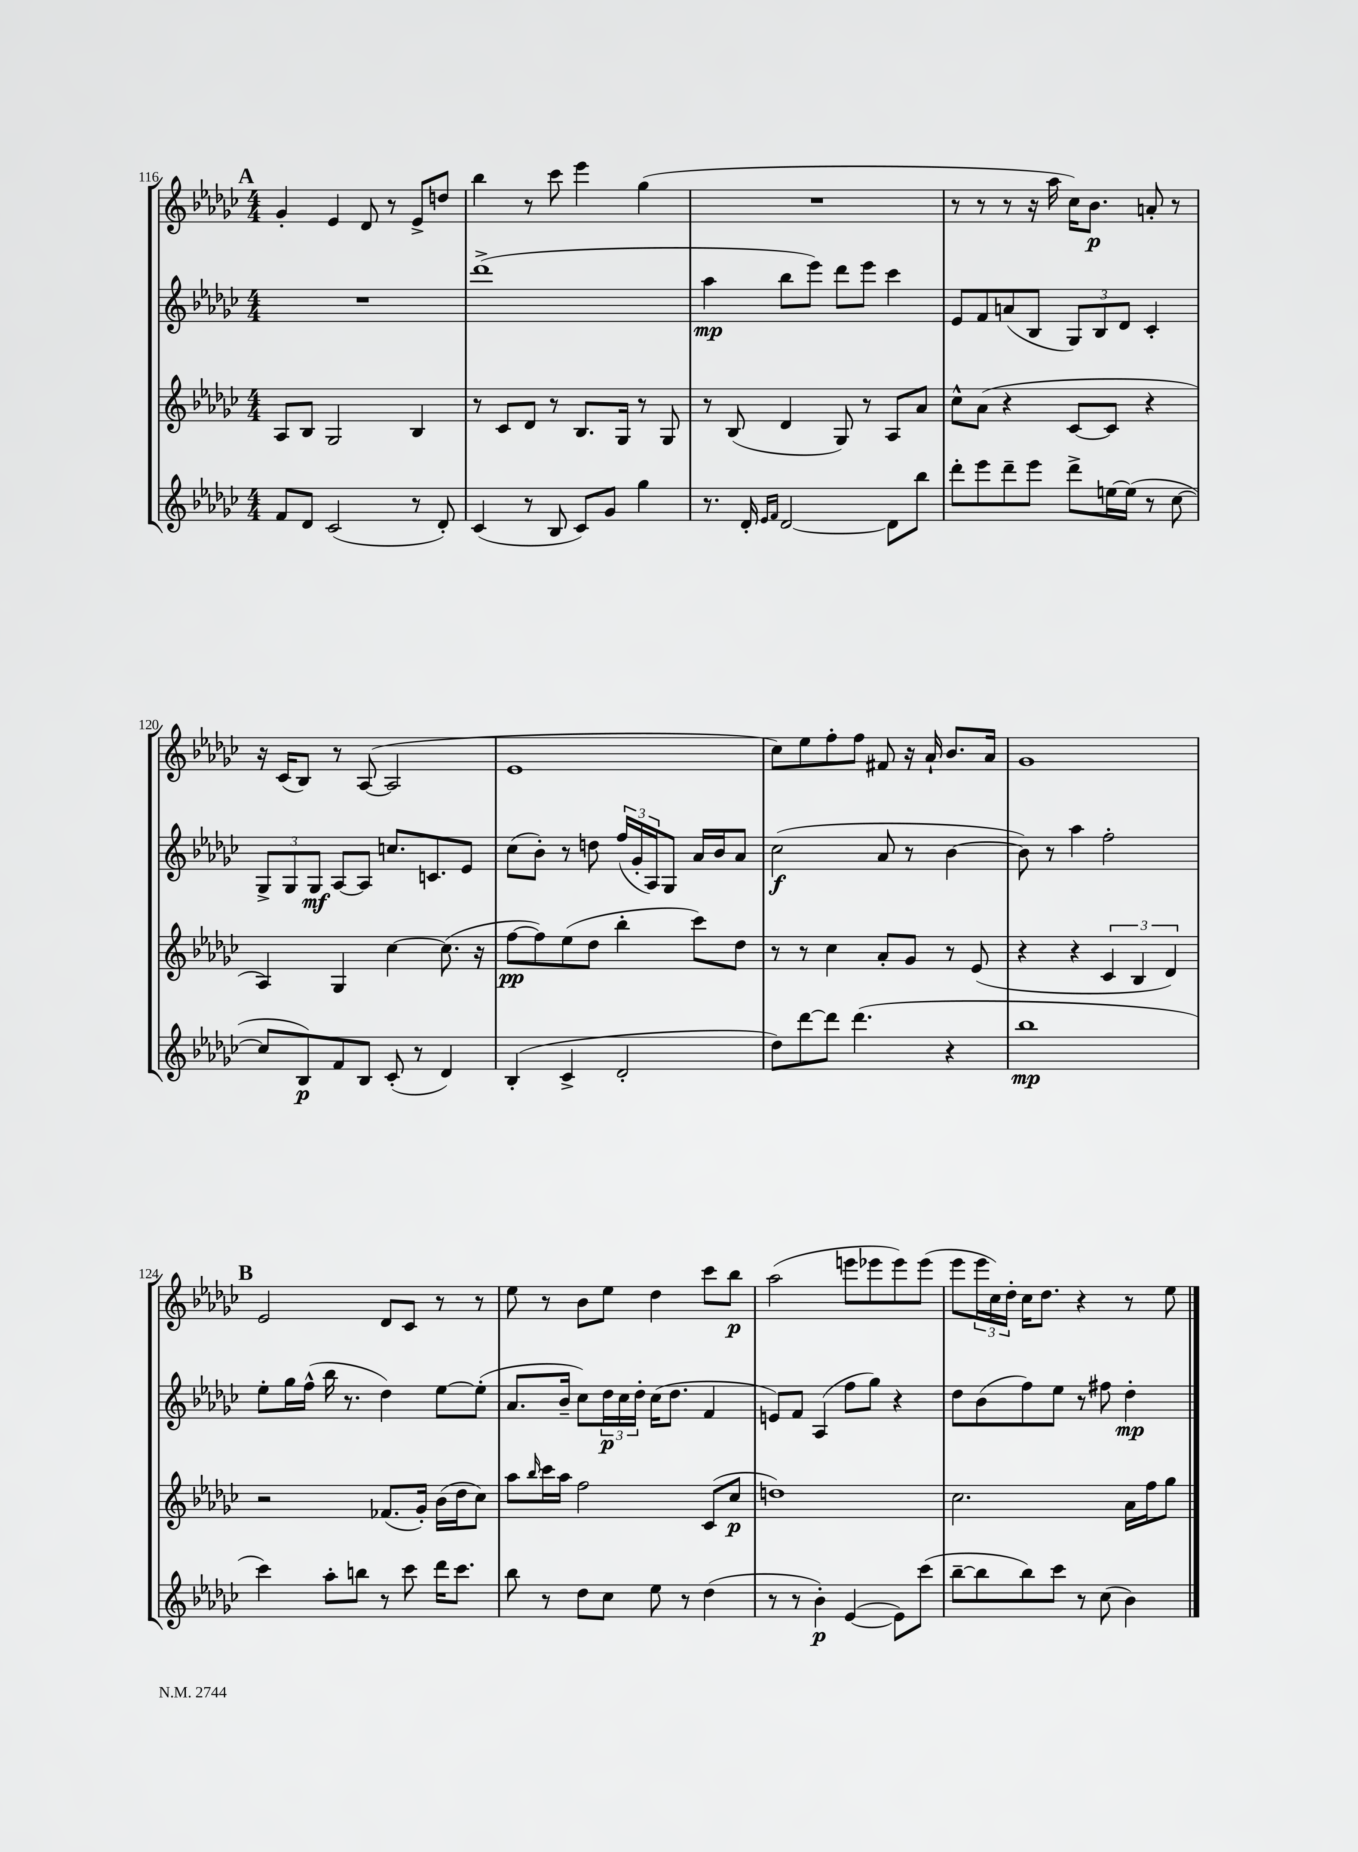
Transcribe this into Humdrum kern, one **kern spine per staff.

**kern	**kern	**kern	**kern
*staff4	*staff3	*staff2	*staff1
*clefG2	*clefG2	*clefG2	*clefG2
*k[b-e-a-d-g-c-]	*k[b-e-a-d-g-c-]	*k[b-e-a-d-g-c-]	*k[b-e-a-d-g-c-]
*M4/4	*M4/4	*M4/4	*M4/4
8f	8A-	1r	4g-'
8d-	8B-	.	.
(2c-	2G-	.	4e-
.	.	.	8d-
.	.	.	8r
8r	4B-	.	8e-^
8d-')	.	.	8dd
=	=	=	=
(4c-	8r	(1ddd-^	4bb-
.	8c-	.	.
8r	8d-	.	8r
8B-	8r	.	8ccc-
8c-)	8.B-	.	4eee-
8g-	.	.	.
.	16G-	.	.
4gg-	8r	.	(4gg-
.	8G-	.	.
=	=	=	=
8.r	8r	4aa-	1r
.	(8B-	.	.
16d-'	.	.	.
16qqe-	.	.	.
16qqf	.	.	.
[2d-	4d-	8bb-	.
.	.	8eee-)	.
.	8G-)	8ddd-	.
.	8r	8eee-	.
8d-]	8A-	4ccc-	.
8bb-	8a-	.	.
=	=	=	=
8ddd-'	8cc-^^	8e-	8r
8eee-	(8a-	8f	8r
8ddd-~	4r	(8a	8r
8eee-	.	8B-	16r
.	.	.	16aa-
8ddd-^	[8c-	12G-)	16cc-)
.	.	.	8.b-
.	.	12B-	.
[16ee	8c-]	.	.
.	.	12d-	.
(16ee]	.	.	.
8r	4r	4c-'	8a'
[8cc-	.	.	8r
=	=	=	=
8cc-]	4A-)	12G-^	16r
.	.	.	(16c-
.	.	12G-	.
8B-)	.	.	8B-)
.	.	12G-	.
8f	4G-	[8A-	8r
8B-	.	8A-]	([8A-
(8c-'	[4cc-	8.cc	2A-]
8r	.	.	.
.	.	8.c	.
4d-)	(8.cc-]	.	.
.	.	8e-	.
.	16r	.	.
=	=	=	=
(4B-'	[8ff	(8cc-	1e-
.	8ff])	8b-')	.
4c-^	(8ee-	8r	.
.	8dd-	8dd	.
2d-'	4bb-'	(24ff	.
.	.	24g-'	.
.	.	24A-)	.
.	.	8G-	.
.	8ccc-)	16a-	.
.	.	16b-	.
.	8dd-	8a-	.
=	=	=	=
8dd-)	8r	(2cc-	8cc-)
[8ddd-	8r	.	8ee-
8ddd-]	4cc-	.	8ff'
(4.ddd-	.	.	8ff
.	8a-'	8a-	8f#
.	8g-	8r	16r
.	.	.	16a-`
4r	8r	[4b-	8.b-
.	(8e-	.	.
.	.	.	16a-
=	=	=	=
1bb-	4r	8b-])	1g-
.	.	8r	.
.	4r	4aa-	.
.	6c-	2ff'	.
.	6B-	.	.
.	6d-)	.	.
=	=	=	=
4ccc-)	2r	8ee-'	2e-
.	.	16gg-	.
.	.	(16ff^^	.
8aa-'	.	16bb-	.
.	.	8.r	.
8bb	.	.	.
8r	(8.f-	4dd-)	8d-
8ccc-	.	.	8c-
.	16g-')	.	.
16ddd-	(16b-	[8ee-	8r
8.ccc-	16dd-	.	.
.	8cc-)	(8ee-']	8r
=	=	=	=
8bb-	8aa-	8.a-	8ee-
.	16qqbb-	.	.
8r	16ccc-	.	8r
.	16aa-	16b-~	.
8dd-	2ff	8cc-)	8b-
8cc-	.	24dd-	8ee-
.	.	24cc-	.
.	.	24dd-'	.
8ee-	.	(16cc-	4dd-
.	.	8.dd-	.
8r	.	.	.
(4dd-	(8c-	4f	8ccc-
.	8cc-	.	8bb-
=	=	=	=
8r	1dd)	8e)	(2aa-
8r	.	8f	.
4b-')	.	(4A-	.
([4e-	.	8ff	8eee
.	.	8gg-)	8eee-
8e-])	.	4r	8eee-)
(8ccc-	.	.	(8eee-
=	=	=	=
[8bb-~	2.cc-	8dd-	8eee-
8bb-]	.	(8b-	24eee-
.	.	.	24cc-)
.	.	.	24dd-'
8bb-)	.	8ff)	16cc-
.	.	.	8.dd-
8ccc-	.	8ee-	.
8r	.	8r	4r
(8cc-	.	8ff#	.
4b-)	16a-	4dd-'	8r
.	16ff	.	.
.	8gg-	.	8ee-
==	==	==	==
*-	*-	*-	*-
